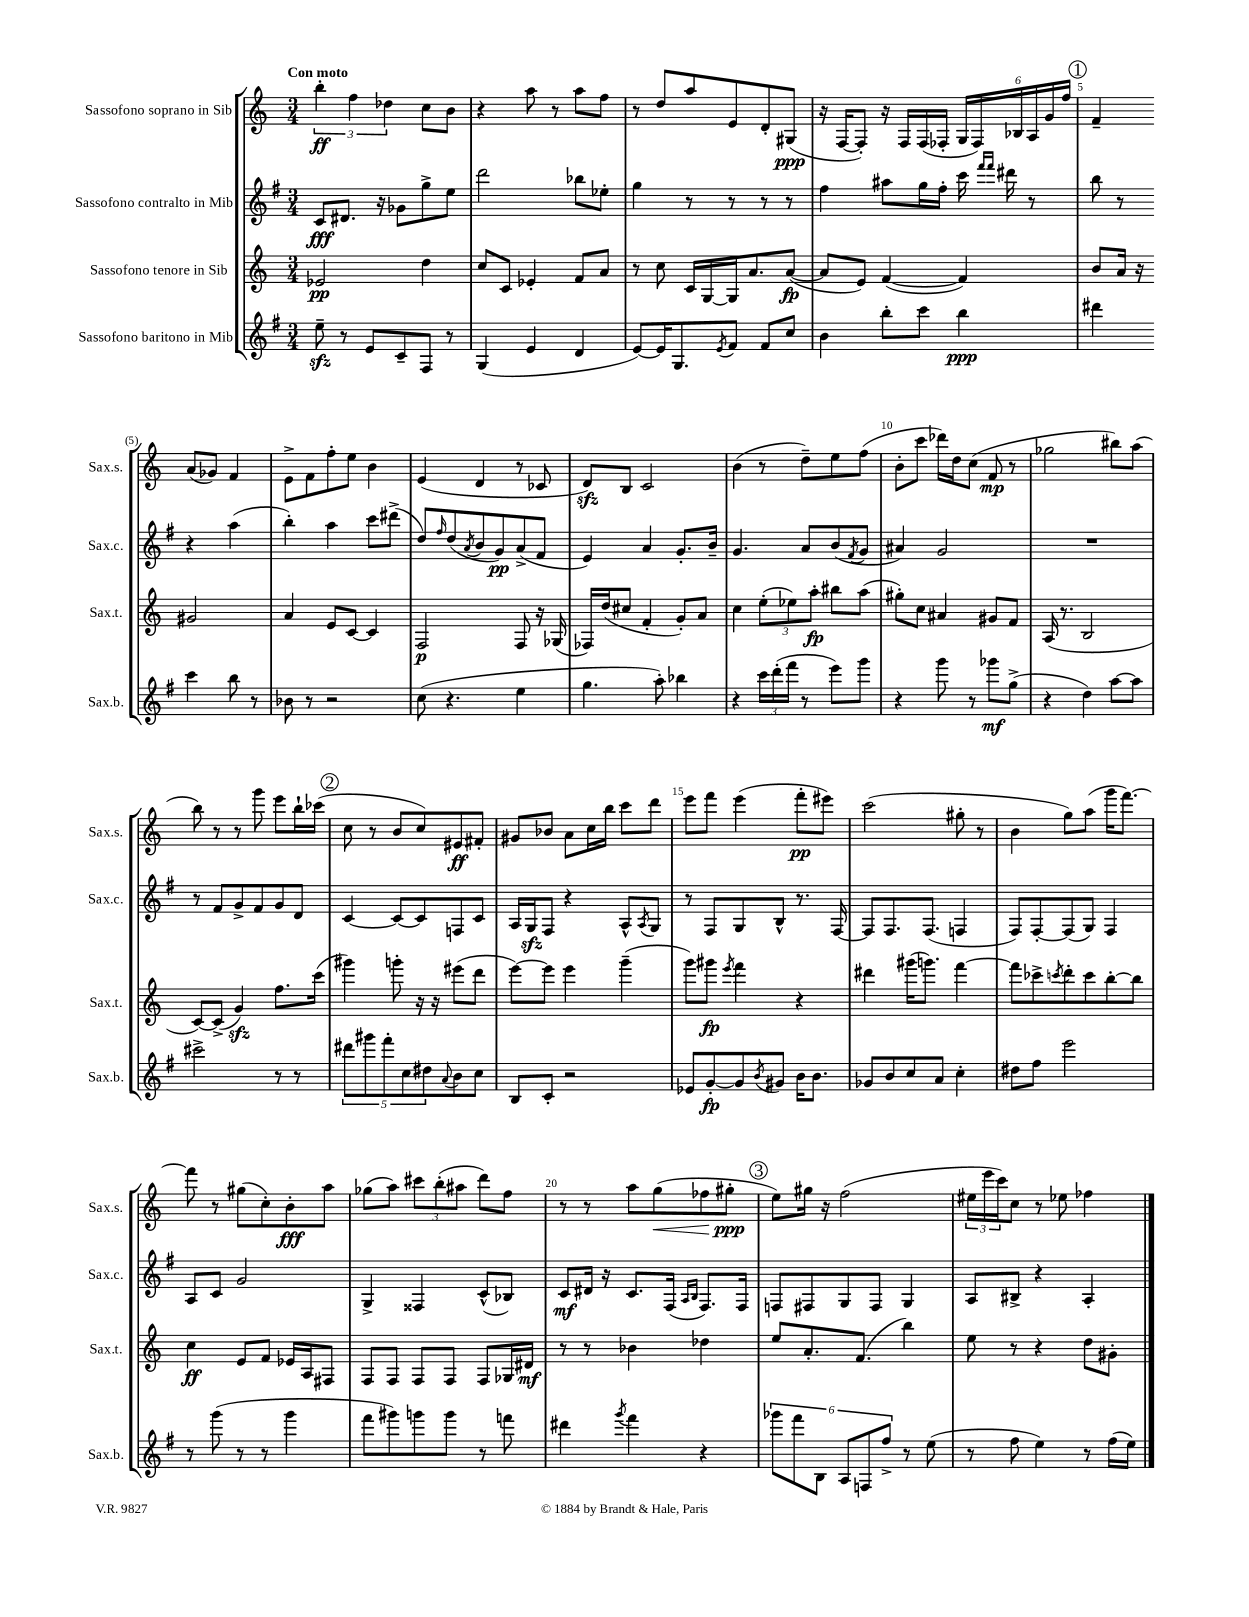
<<
\new StaffGroup <<
\new Staff = "s0" \with { instrumentName = "Sassofono soprano in Sib" shortInstrumentName = "Sax.s." } {
    \clef treble \key c \major \numericTimeSignature \time 3/4 \tempo "Con moto"
    \tuplet 3/2 { b''4-.\ff f''4 des''4 } c''8 b'8 |
    r4 a''8 r8 a''8 f''8 |
    r8 d''8 a''8 e'8 d'8-. gis8\ppp( |
    r16 f16~ f8-.) r16 f16 f16( fes16-. \tuplet 6/4 { g16 fes16) bes16 a16 g'16 f''16 } |
    \mark \markup { \circle "1" } f'4-- a'8( ges'8) f'4 |
    e'8-> f'8 f''8-. e''8 b'4 |
    e'4( d'4 r8 ces'8 |
    d'8\sfz) b8 c'2 |
    b'4( r8 d''8--) e''8 f''8( |
    b'8-. c'''8 des'''16) d''16 c''8( f'8\mp r8 |
    ges''2 bis''8) a''8( |
    b''8) r8 r8 g'''8 e'''8 b''16-! ces'''16( |
    \mark \markup { \circle "2" } c''8 r8 b'8 c''8) eis'8\ff fis'8-. |
    gis'8 bes'8 a'8 c''16 b''16 c'''8 d'''8 |
    e'''8 f'''8 e'''4( f'''8-.\pp eis'''8) |
    c'''2( gis''8-. r8 |
    b'4 g''8) a''8( g'''16 f'''8.~) |
    f'''8 r8 gis''8( c''8-.) b'8-.\fff a''8 |
    ges''8( a''8) \tuplet 3/2 { cis'''8 b''8-.( ais''8 } d'''8) f''8 |
    r8 r8 a''8 g''8\<( fes''8 gis''8-.\ppp\! |
    \mark \markup { \circle "3" } e''8) gis''16 r16 f''2( |
    \tuplet 3/2 { eis''16 e'''16 c'''16) } c''8 r8 ees''8 fes''4 \bar "|." |
}
\new Staff = "s1" \with { instrumentName = "Sassofono contralto in Mib" shortInstrumentName = "Sax.c." } {
    \clef treble \key g \major \numericTimeSignature \time 3/4
    c'8\fff dis'8. r16 ges'8 g''8-> e''8 |
    d'''2 bes''8 ees''8-. |
    g''4 r8 r8 r8 r8 |
    fis''4 ais''8 g''16 fis''16-. c'''16 \grace { fis'''16 fis'''16 } dis'''16 r8 |
    \mark \markup { \circle "1" } b''8 r8 r4 a''4( |
    b''4-.) a''4 c'''8 dis'''8->( |
    d''8) \grace { fis''16 } d''8( \acciaccatura { a'8 } b'8 g'8\pp) a'8->( fis'8 |
    e'4) a'4 g'8.-. b'16-- |
    g'4. a'8 b'8( \acciaccatura { fis'8 } g'8 |
    ais'4) g'2 |
    R2. |
    r8 fis'8 g'8-> fis'8 g'8 d'8 |
    \mark \markup { \circle "2" } c'4~ c'8~ c'8 f8 c'8 |
    a16 g16\sfz fis8 r4 a8-^ \acciaccatura { a8 } g8 |
    r8 fis8 g8 b8-^ r8. fis16~ |
    fis8 fis8. fis8.( f4 |
    fis8) fis8~-. fis8( g8) fis4 |
    a8 c'8 g'2 |
    g4-> fisis4 c'8-^( bes8) |
    c'8\mf dis'16 r16 c'8. fis16( \grace { a16 b16 } fis8.) fis16 |
    \mark \markup { \circle "3" } f8 fis8 g8 fis8 g4 |
    a8 bis8-> r4 a4-. \bar "|." |
}
\new Staff = "s2" \with { instrumentName = "Sassofono tenore in Sib" shortInstrumentName = "Sax.t." } {
    \clef treble \key c \major \numericTimeSignature \time 3/4
    ees'2\pp d''4 |
    c''8 c'8 ees'4-. f'8 a'8 |
    r8 c''8 c'16 g16~ g16 a'8. a'8~\fp( |
    a'8 e'8) f'4~( f'4) |
    \mark \markup { \circle "1" } b'8 a'16 r16 gis'2 |
    a'4 e'8 c'8~ c'4 |
    f2\p f8 r16 ges16( |
    fes16) d''16( cis''8 f'4-. g'8-.) a'8 |
    c''4 \tuplet 3/2 { e''8-.( ees''8) a''8-.\fp } bis''8 a''8( |
    gis''8-.) c''8 ais'4 gis'8 f'8 |
    a16( r8. b2 |
    c'8~) c'8->( g'4\sfz) f''8. c'''16( |
    \mark \markup { \circle "2" } gis'''4) g'''8-. r16 r16 eis'''8( d'''8 |
    e'''8~) e'''8 e'''4 g'''4--( |
    g'''8) gis'''8\fp \acciaccatura { e'''8 } f'''4 r4 |
    dis'''4 gis'''16( g'''8.) f'''4~ |
    f'''8 ces'''8-> \acciaccatura { c'''8 } d'''8-. c'''8 b''8~-. b''8 |
    c''4\ff e'8 f'8 ees'16 a16 fis8 |
    f8 f8 f8 f8 f8 ges16 dis'16\mf |
    r8 r8 bes'4 des''4 |
    \mark \markup { \circle "3" } e''8 a'8.-. f'8.( b''4) |
    e''8 r8 r4 d''8 gis'8-. \bar "|." |
}
\new Staff = "s3" \with { instrumentName = "Sassofono baritono in Mib" shortInstrumentName = "Sax.b." } {
    \clef treble \key g \major \numericTimeSignature \time 3/4
    e''8--\sfz r8 e'8 c'8-- fis8 r8 |
    g4( e'4 d'4 |
    e'8~) e'16 g8. \acciaccatura { e'8 } fis'8 fis'8 c''8 |
    b'4 b''8-. c'''8 b''4\ppp |
    \mark \markup { \circle "1" } dis'''4 c'''4 b''8 r8 |
    bes'8 r8 r2 |
    c''8( r4. e''4 |
    g''4. a''8-.) bes''4 |
    r4 \tuplet 3/2 { c'''16 d'''16-.( fis'''16 } r8 e'''8) g'''8 |
    r4 g'''8 r8 ges'''8\mf g''8->( |
    r4 d''4) a''8~ a''8 |
    cis'''2-> r8 r8 |
    \mark \markup { \circle "2" } \tuplet 5/4 { dis'''8 gis'''8 fis'''8-. c''8 dis''8 } \appoggiatura { a'8 } b'8 c''8 |
    b8 c'8-. r2 |
    ees'8 g'8~-.\fp g'8 \acciaccatura { b'8 } gis'8 b'16 b'8. |
    ges'8 b'8 c''8 a'8 c''4-. |
    dis''8 fis''8 e'''2 |
    r8 g'''8( r8 r8 g'''4 |
    fis'''8 gis'''8) g'''8 g'''8 r8 f'''8 |
    dis'''4 \acciaccatura { g'''8 } fis'''4 r4 |
    \mark \markup { \circle "3" } \tuplet 6/4 { ges'''8 fis'''8 b8 a8 f8 fis''8-> } r8 e''8( |
    r8 fis''8 e''4) r8 fis''16( e''16) \bar "|." |
}
>>
>>
\layout { \context { \Score \override BarNumber.break-visibility = ##(#f #t #t) barNumberVisibility = #(every-nth-bar-number-visible 5) } }
